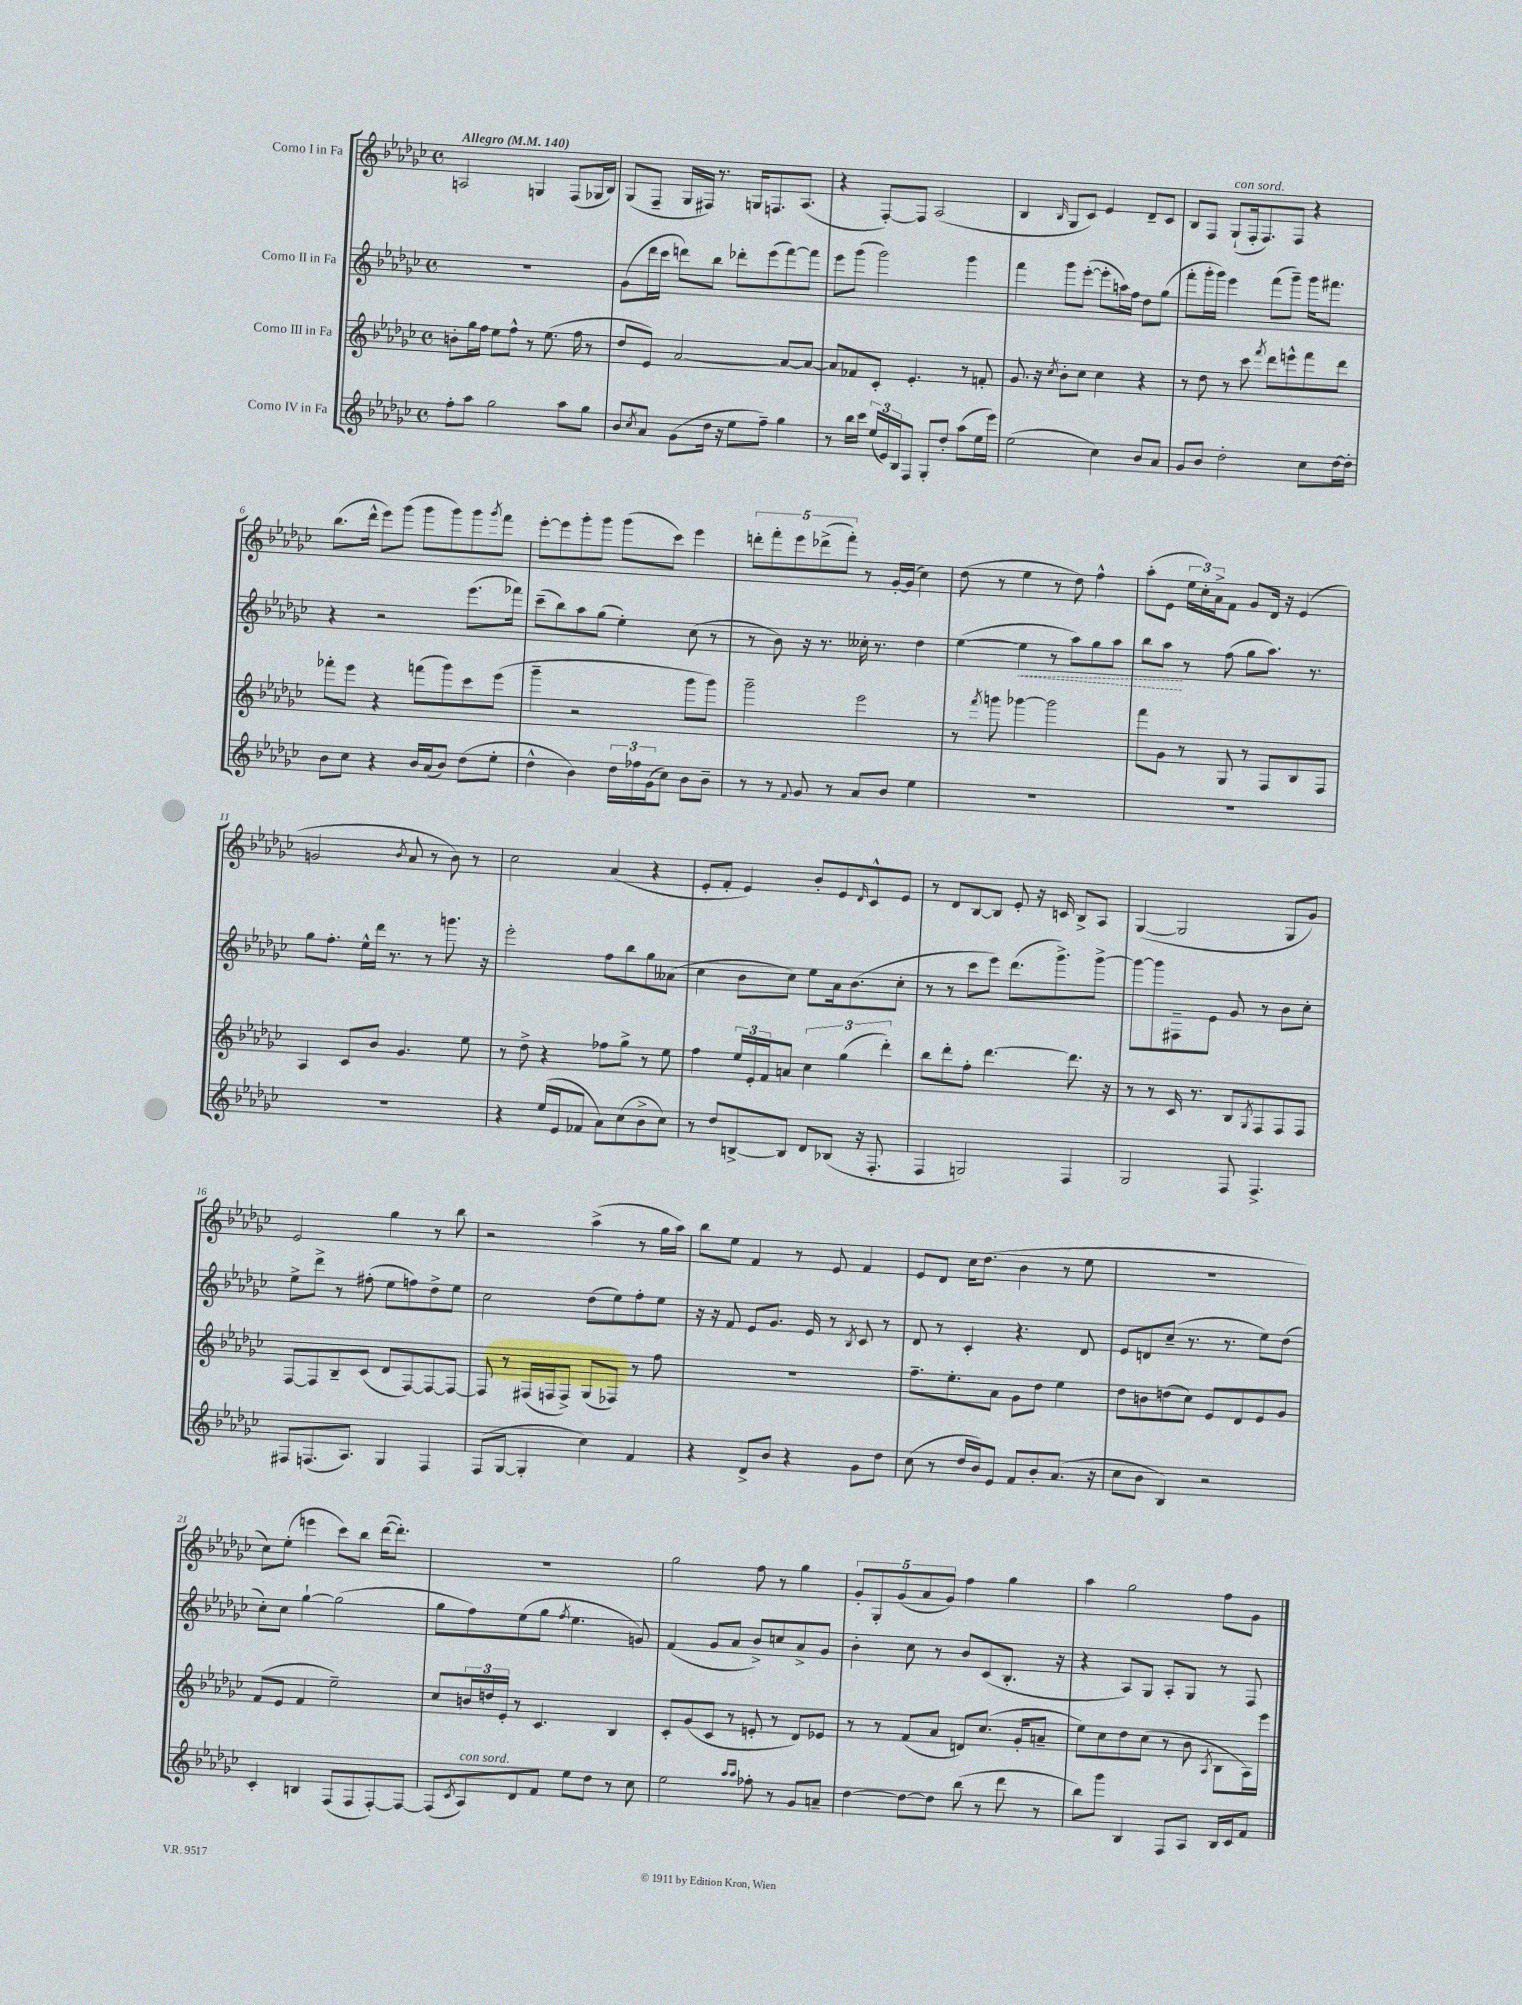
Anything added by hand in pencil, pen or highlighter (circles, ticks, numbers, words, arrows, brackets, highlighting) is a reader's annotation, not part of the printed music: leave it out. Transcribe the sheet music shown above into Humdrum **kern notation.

**kern	**kern	**kern	**dynam	**kern
*part4	*part3	*part2	*part2	*part1
*staff4	*staff3	*staff2	*staff2	*staff1
*I"Corno IV in Fa	*I"Corno III in Fa	*I"Corno II in Fa	*	*I"Corno I in Fa
*clefG2	*clefG2	*clefG2	*	*clefG2
*k[b-e-a-d-g-c-]	*k[b-e-a-d-g-c-]	*k[b-e-a-d-g-c-]	*	*k[b-e-a-d-g-c-]
*M4/4	*M4/4	*M4/4	*	*M4/4
*met(c)	*met(c)	*met(c)	*	*met(c)
*MM140	*MM140	*MM140	*	*MM140
=1	=1	=1	=1	=1
!	!	!	!	!LO:TX:a:B:t=Allegro
8ff'\L	8bn'\L	1r	.	2An/
8aa-\J	16gg-\L	.	.	.
.	16ff\JJ	.	.	.
2gg-\	8ee-\L	.	.	.
.	8ff^^\J	.	.	.
.	8r	.	.	4Gn/
.	(8.ee-\	.	.	.
8aa-\L	.	.	.	(8F/L
.	16ff\	.	.	.
8gg-\J	8r	.	.	16G-X/L
.	.	.	.	16B-/JJ)
=2	=2	=2	=2	=2
8b-/L	8dd-/L	(8g-\L	.	(8G-/L
8qcc-/	.	.	.	.
8a-/J	8e-/J)	16ddd-\L	.	8F~/J
.	.	16ccc-\JJ	.	.
(8g-\L	[2a-/	8dddn\L)	.	16G-/LL
.	.	.	.	16F#X/JJ)
16dd-\Jk	.	8bb-\J	.	8.r
16r	.	.	.	.
8ee-\L	.	8ddd-X'\L	.	.
.	.	.	.	16Gn/KL
8ff~\J)	.	(8eee-\	.	8.Fn/
4gg-\	8a-/L_	[8fff\)	.	.
.	.	.	.	(8.A-/J
.	8a-/J_	8fff\J]	.	.
=3	=3	=3	=3	=3
8r	8a-/L]	8eee-\L	.	4r
16bb-\LL	8f-X/	(8ggg-\J	.	.
16ccc-\JJ	.	.	.	.
(24ee-/LL	8c-'/J	2ggg-\)	.	[8F'/L)
24e-/)	.	.	.	.
24B-/J	.	.	.	.
8F/J	4.e-'/	.	.	8F/J]
8G-'/L	.	.	.	(2A-/
8dd-'/J	.	.	.	.
(8aa-\L	8r	4ggg-\	.	.
16ee-\L	8fn'/	.	.	.
16eee-\JJ)	.	.	.	.
=4	=4	=4	=4	=4
(2ee-\	8.g-/	4fff\	.	4B-/
.	16r	.	.	.
.	8qcc-/	.	.	16qqB-/
.	8b-'\L	8ggg-\L	.	8G-/L
.	8cc-\J	([8eee-'\J	.	8c-/J)
4cc-\)	4cc-\	8eee-'\L]	.	4e-/
.	.	16aan\L)	.	.
.	.	16ff\JJ	.	.
8b-/L	4r	8dd-\L	.	8d-~/L
8a-/J	.	(8gg-\J	.	8c-/J
=5	=5	=5	=5	=5
8g-/L	8r	8fff'\L	.	8B-/L
8b-/J	8dd-\	16ggg-'\L	.	8F/J
.	.	16ggg-\JJ)	.	.
!	!	!	!	!LO:TX:a:i:t=con sord.
2dd-'\	8r	4eee-\	.	(8G-`/L
.	8ccc-\	.	.	16F'/k
.	.	.	.	8.F/)
.	8qfff/	.	.	.
.	8ddd-\L	(8fff\L	.	.
.	8eeen^^\	8ggg-~\J)	.	8F/J
8cc-\L	8fff\	16ggg-\KL	.	4r
.	.	8.fff#X\J	.	.
[16dd-\L	8ddd-\J	.	.	.
16dd-'\JJ]	.	.	.	.
!!LO:LB:g=z
=6	=6	=6	=6	=6
8b-\L	8fff-X'\L	4r	.	(8.bb-\L
8cc-\J	8eee-\J	.	.	.
.	.	.	.	16ddd-^^\Jk
4r	4r	2r	.	8eee-\L)
.	.	.	.	(8ggg-\J
16b-/LL	(8fffn\L	.	.	8ggg-\L
(16a-/J	.	.	.	.
8b-/J)	8ggg-\)	.	.	8ggg-\)
(8dd-\L	8ccc-\	(8.eee-\L	.	8ggg-\
.	.	.	.	8qggg-/
8ee-'\J	(8eee-\J	.	.	8fff\J
.	.	16fff-X\Jk)	.	.
=7	=7	=7	=7	=7
4dd-^^\	4ggg-~\	(8ccc-~\L	.	[8eee-'\L
.	.	8bb-\)	.	8eee-\]
4b-\)	2r	8aa-\	.	8ggg-'\
.	.	(8gg-\J	.	8ggg-\J
24dd-\LL	.	4ee-'\)	.	(8ggg-\L
24ff-X\	.	.	.	.
(24g-\J	.	.	.	.
8cc-\J)	.	.	.	8ccc-\J)
8b-\L	8ggg-\L	(8cc-\	.	4eee-\
8b-~\J	8ggg-\J)	8r	.	.
=8	=8	=8	=8	=8
8r	2ggg-~\	8r	.	10dddn'\L
.	.	.	.	10fff'\
8r	.	8b-\)	.	.
.	.	.	.	10eee-\
8qqf/	.	.	.	.
8g-/	.	16r	.	.
.	.	.	.	(10ddd-X^\
.	.	8.r	.	.
8r	.	.	.	.
.	.	.	.	10fff'\J)
8a-/L	2eee-\	16cc--X'\	.	8r
.	.	8.r	.	.
8b-/J	.	.	.	[16g-'/LL
.	.	.	.	(16g-/JJ]
4ee-\	.	4dd-\	.	4cc-\)
=9	=9	=9	=9	=9
1r	8r	([4ee-\	.	(8dd-\
.	8qfff/	.	.	.
.	8gggn\	.	.	8r
!	!	!	!LO:HP:b	!
.	[4ggg-X\	4ee-\]	<	4ee-\
.	2ggg-\]	8r	.	8r
.	.	8aa-\L)	.	8dd-\)
.	.	8gg-\	.	4ff^^\
.	.	8aa-\J	.	.
=10	=10	=10	=10	=10
1r	8fff\L	8bb-\L	.	(8aa-'\L
.	8g-\J	8aa-\J	.	8e-\J
.	8r	8r	[	24ee-\LL
.	.	.	.	24cc-'\)
.	.	.	.	24a-^\J
.	8G-/	(8ff\	.	8f\J
.	8r	8gg-\L	.	8g-/L
.	8F/L	8.aa-\J)	.	16d-/Jk
.	.	.	.	16r
.	8B-/	.	.	(4e-/
.	.	8.r	.	.
.	8F/J	.	.	.
!!LO:LB:g=z
=11	=11	=11	=11	=11
1r	4A-/	8gg-\L	.	2gn/
.	.	8.ff'\J	.	.
.	8c-/L	.	.	.
.	.	16ee-^^\LL	.	.
.	8b-/J	16ddd-\JJ	.	.
.	.	8.r	.	.
.	.	.	.	8qb-/
.	4.g-/	.	.	8a-/
.	.	8r	.	8r
.	.	8.gggn\	.	8b-\)
.	8ee-\	.	.	8r
.	.	16r	.	.
=12	=12	=12	=12	=12
4r	8r	2eee-'\	.	2cc-\
.	8dd-^\	.	.	.
(16ee-/LL	4r	.	.	.
16e-/J	.	.	.	.
8f-X/J	.	.	.	.
8a-\L)	8ff-X\L	8ff\L	.	(4a-/
(8cc-\	8gg-^\J	8bb-\	.	.
8b-^\	8r	8gg-\	.	4r
8cc-\J)	8ee-\	(8a--X\J	.	.
=13	=13	=13	=13	=13
8r	4ff\	4cc-\	.	8e-'/L
8dd-/L	.	.	.	8f'/J
[8Bn^/	24ee-/LL	8b-\L	.	4e-/)
.	24e-'/	.	.	.
.	24f/J	.	.	.
8B/J]	8an/J	8cc-\J)	.	.
8d-/L	6cc-\	8ee-\L	.	8b-'/L
(8B-X/J	.	16a-\k	.	8e-/
.	(6gg-\	.	.	.
.	.	(8.b-\	.	.
.	.	.	.	16qqd-/
16r	.	.	.	8c-^^/
8.F'/	.	.	.	.
.	6ddd-'\)	.	.	.
.	.	8cc-'\J	.	8e-/J
=14	=14	=14	=14	=14
4F/	8bb-\L	8r	.	8r
.	8ddd-'\	8r	.	8d-/L
2Gn/)	8ff'\J	8ccc-\L	.	[8B-/
.	[4.ddd-\	8eee-\J)	.	8B-/J]
.	.	(8.ddd-\L	.	8e-'/
.	.	.	.	16r
.	.	8.ggg-^\)	.	16cn/
4F/	8.ddd-\]	.	.	8B-^/L
.	.	[8ggg-^\J	.	8A-/J
.	16r	.	.	.
=15	=15	=15	=15	=15
2G-/	8r	8ggg-\L_	.	([4G-/
.	8r	8ggg-\]	.	.
.	16c-/	8F#X~\	.	2G-/]
.	8.r	.	.	.
.	.	8e-\J	.	.
8F/	8B-/L	8g-/	.	.
.	8qG-/	.	.	.
4.F^/	8F/	8r	.	.
.	8F/	8b-\L	.	8G-/L
.	8F/J	8cc-'\J	.	8g-/J)
!!LO:LB:g=z
=16	=16	=16	=16	=16
8F#X/L	[8F/L	8ee-^\L	.	2e-/
(8.Fn/	8F/]	8ddd-^\J	.	.
.	8B-~/	8r	.	.
8.A-/J)	.	.	.	.
.	(8c-/J	(8ff#X'\	.	.
4G-/	8d-/L	8ee-\L	.	4gg-\
.	[8F/)	8ffn\)	.	.
4F/	8F/_	8dd-^\	.	8r
.	8F/J_	8ee-\J	.	8bb-\
=17	=17	=17	=17	=17
(8F/L	8F/]	2cc-\	.	2r
[8G-/J	8r	.	.	.
4G-'/]	(16F#X/LL	.	.	.
.	16Fn/J	.	.	.
.	8F^/J)	.	.	.
4cc-\)	(8G-/L	(8dd-\L	.	(4aa-^\
.	8F-X/J)	8ee-\)	.	.
4f/	8r	8ff'\	.	8r
.	8ff\	8ee-\J	.	16gg-\LL
.	.	.	.	16aa-\JJ)
=18	=18	=18	=18	=18
4r	1r	16r	.	8bb-\L
.	.	16r	.	.
.	.	8f/	.	8ee-\J
8d-^/L	.	8e-/L	.	4f/
8b-/J	.	8.g-/J	.	.
4r	.	.	.	8r
.	.	16e-/	.	.
.	.	8r	.	8e-/
.	.	8qB-/	.	.
8g-\L	.	8c-/	.	4f/
8dd-\J	.	8r	.	.
=19	=19	=19	=19	=19
(8cc-\	8.ff~\L	8d-/	.	8e-/L
8r	.	8r	.	8d-/J
.	8.ee-'\	.	.	.
16dd-/LL	.	4c-'/	.	16cc-\KL
16b-/J)	.	.	.	(8.dd-\J
8e-/J	8a-\J	.	.	.
8f/L	8g-\L	4.r	.	4b-\
8b-'/	8dd-\J	.	.	.
(8.a-/J	4ee-\	.	.	8r
.	.	8d-/	.	8ee-\
16r	.	.	.	.
=20	=20	=20	=20	=20
8cc-\L	8dd-\L	8e-/L	.	1r
8b-\J	8bn\	8dn/	.	.
4B-/)	(8ddn\	(8cc-~/J	.	.
.	8cc-\J)	8.r	.	.
2r	8e-/L	.	.	.
.	.	8.r	.	.
.	8d-/	.	.	.
.	8e-/	8ee-\L)	.	.
.	8g-/J	(8dd-\J	.	.
!!LO:LB:g=z
=21	=21	=21	=21	=21
4c-'/	(8f/L	8cc-'\L)	.	8cc-\L)
.	8e-/J	8cc-\J	.	(8ee-'\J
4Bn/	4f/	[4gg-`\	.	4eeen\
(8F/L	2ee-~\)	(2gg-\]	.	8ccc-\L)
8F/	.	.	.	8bb-\J
[8F'/)	.	.	.	([16ddd-\KL
.	.	.	.	8.ddd-'\J])
8F/J_	.	.	.	.
=22	=22	=22	=22	=22
(8F/L]	8cc-/L	8gg-\L	.	1r
8qc-/	.	.	.	.
!LO:TX:a:i:t=con sord.	!	!	!	!
8A-/)	24bn/L	8ff\)	.	.
.	24ddn/	.	.	.
.	24e-'/JJ	.	.	.
8d-/	8r	(8ee-\	.	.
8f/J	4.c-/	8gg-\J	.	.
.	.	8qff/	.	.
8ee-\L	.	4.ee-\	.	.
8dd-\J	.	.	.	.
8r	4B-/	.	.	.
8cc-\	.	8gn/)	.	.
=23	=23	=23	=23	=23
2ee-\	8c-'/L	(4f/	.	2gg-\
.	(8g-/	.	.	.
.	8c-/J	8g-/L	.	.
.	8r	8a-/J	.	.
16qqaa-/LL	.	.	.	.
16qqaa-/JJ	.	.	.	.
8ff-X'\	8en'/	8b-^/L)	.	8ff\
8r	8r	8ccn/	.	8r
8g-/L	8d-/L)	8a-^/	.	4gg-\
8an~/J	8e-X/J	8g-/J	.	.
=24	=24	=24	=24	=24
[4dd-\	8r	4b-'\	.	10g-'/L
.	.	.	.	10G-'/
.	8r	.	.	.
.	.	.	.	(10g-/
8dd-\L_	(8f/L	8cc-\	.	.
.	.	.	.	10a-/
8dd-\J]	8a-/J	8r	.	.
.	.	.	.	10g-/J)
(8bb-\	8dn/L)	8b-/L	.	4ff\
8r	(8.cc-/J	(8c-/	.	.
8ddd-\	.	8.B-'/J	.	4gg-\
.	16g-'/KL	.	.	.
8r	8an~/J	.	.	.
.	.	16r	.	.
=25	=25	=25	=25	=25
8bb-\L)	8ee-\L)	4r	.	4aa-\
8ggg-\J	8cc-\	.	.	.
4B-/	8dd-\	8A-/L)	.	2gg-\
.	(8cc-\J	8G-/J	.	.
8F/L	8r	8A-'/L	.	.
8A-/J	8b-\	8G-/J	.	.
.	8qA-/	.	.	.
16B-/LL	8B-\L	8r	.	8ff\L
16c-/J	.	.	.	.
8f/J	16A-\L)	8F/	.	8g-\J
.	16eee-\JJ	.	.	.
==	==	==	==	==
*-	*-	*-	*-	*-
